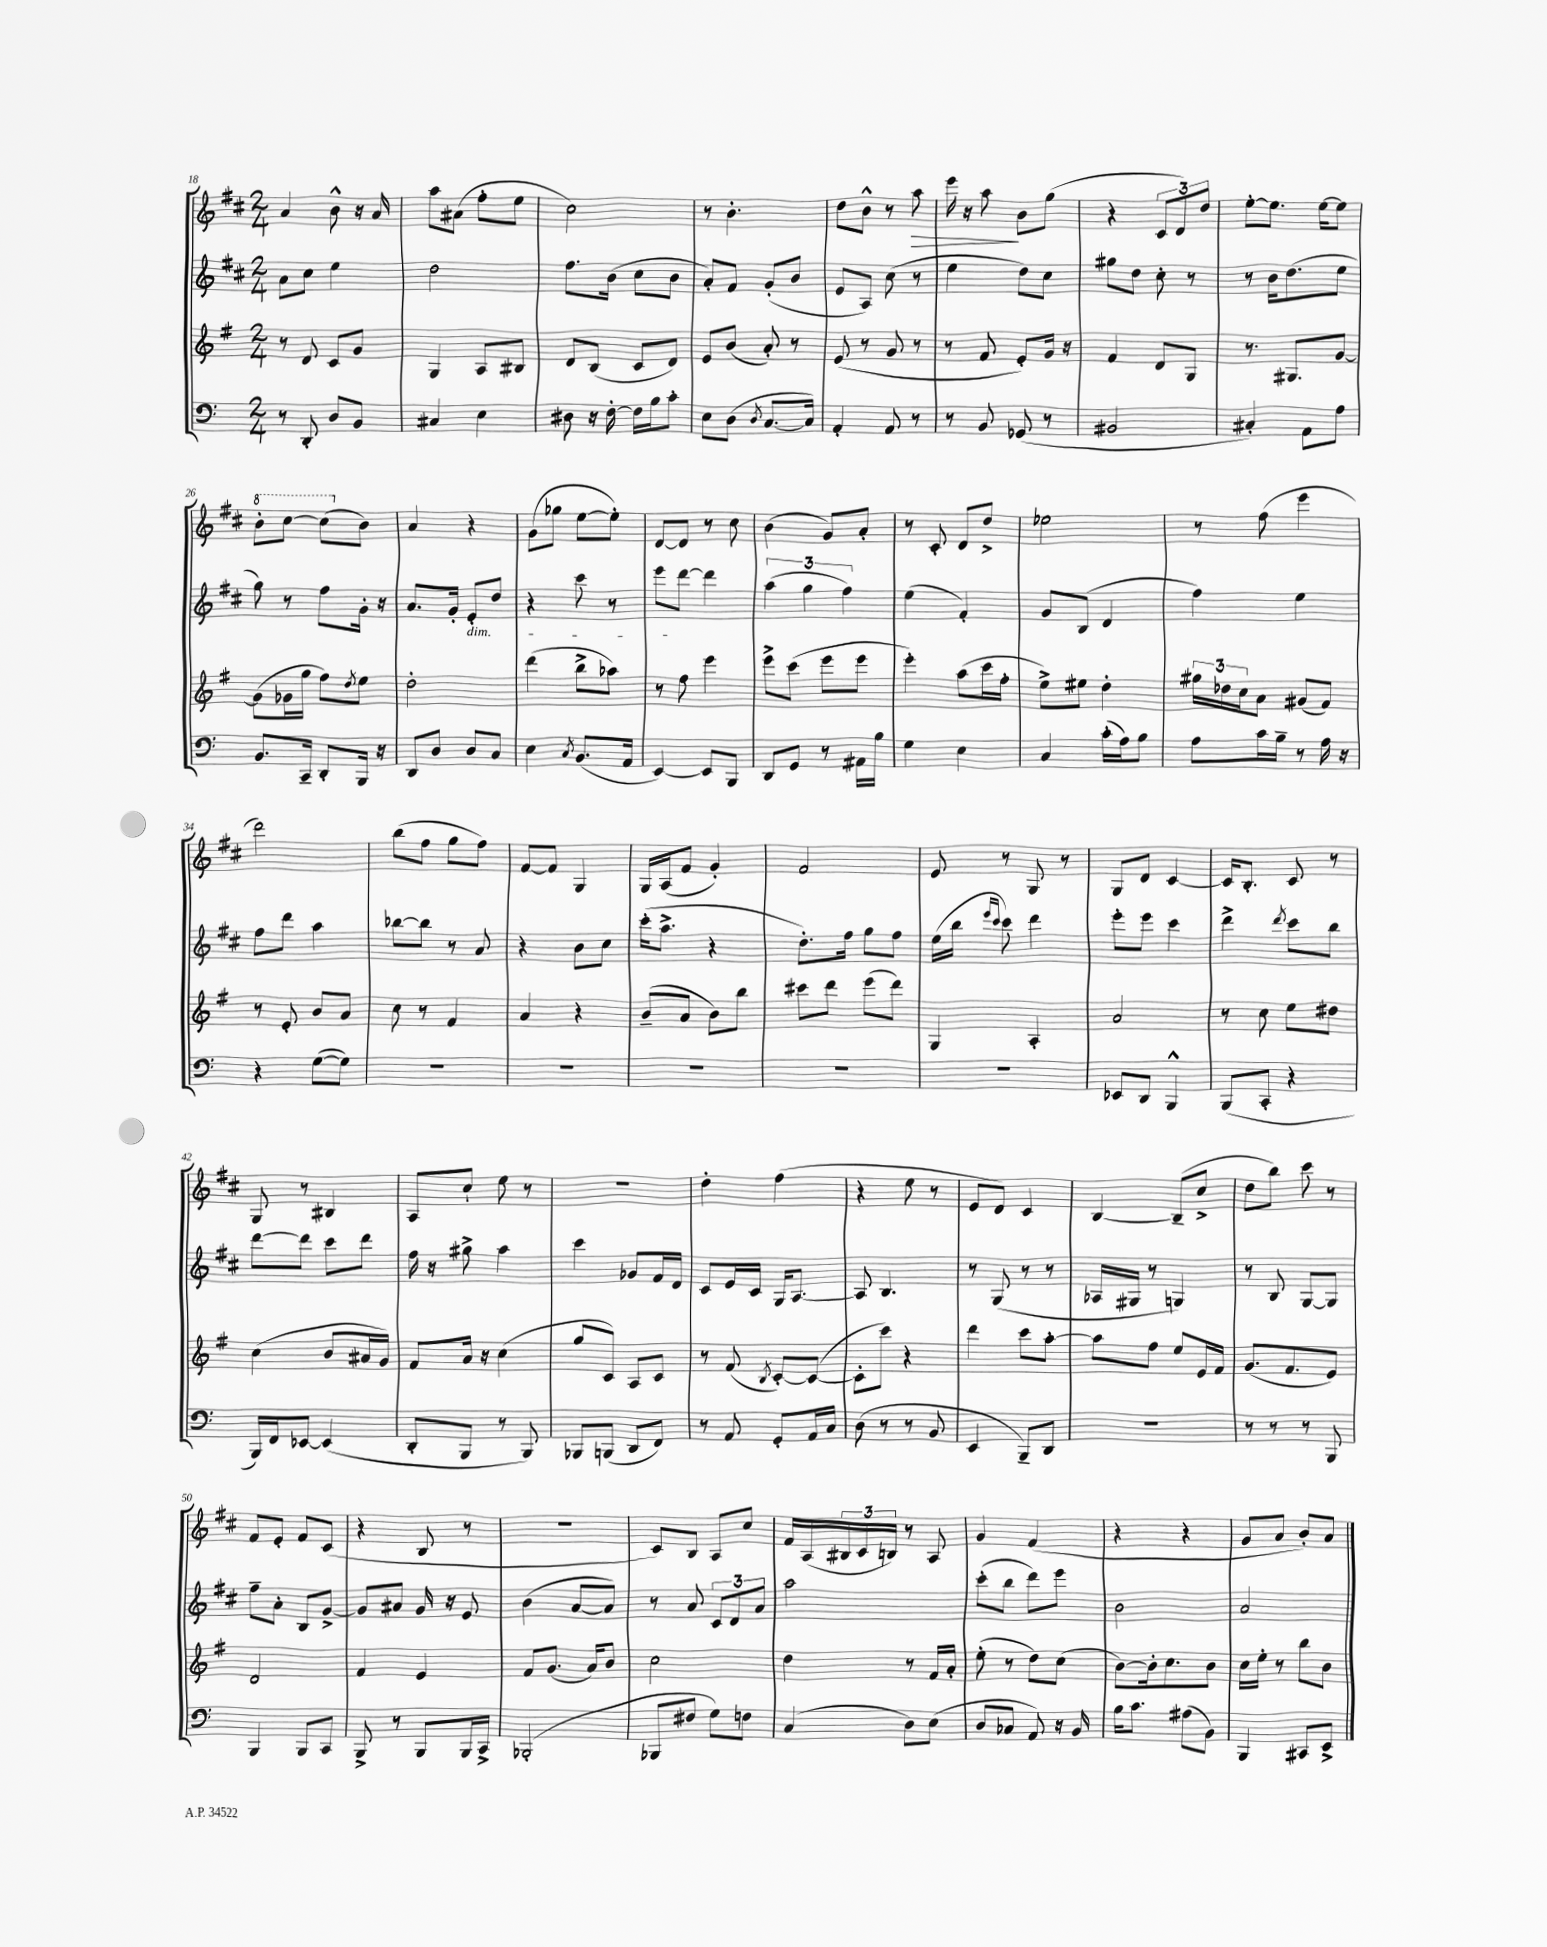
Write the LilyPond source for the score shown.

<<
\new StaffGroup <<
\new Staff = "s0" {
    \clef treble \key d \major \numericTimeSignature \time 2/4
    a'4 b'8-^ r16 a'16 |
    a''8 ais'8( fis''8-. e''8 |
    cis''2) |
    r8 b'4.-. |
    d''8 b'8-^ r8 a''8\> |
    e'''16 r16 a''8\! b'8 g''8( |
    r4 \tuplet 3/2 { cis'8 d'8) d''8 } |
    e''8~-. e''8. e''16~ e''8 |
    \ottava #1 b''8-. cis'''8~ cis'''8( \ottava #0 b'8) |
    a'4 r4 |
    g'8( ges''8 e''8~ e''8-.) |
    d'8~ d'8 r8 cis''8 |
    b'4( g'8) a'8-. |
    r8 cis'8-. d'8 d''8-> |
    ees''2 |
    r8 fis''8( e'''4 |
    d'''2) |
    b''8( fis''8 g''8 fis''8) |
    fis'8~ fis'8 g4 |
    g16 a16( fis'8 g'4-.) |
    fis'2 |
    e'8 r8 g8 r8 |
    g8 d'8 cis'4~ |
    cis'16 b8.-. cis'8 r8 |
    g8 r8 bis4 |
    a8 cis''8-! e''8 r8 |
    r2 |
    d''4-. fis''4( |
    r4 e''8 r8 |
    e'8 d'8) cis'4 |
    b4~ b8--( cis''8-> |
    d''8 b''8) cis'''8 r8 |
    fis'8 e'8-. fis'8 cis'8( |
    r4 b8 r8 |
    R2 |
    cis'8) b8 a8 cis''8 |
    fis'16 a16( \tuplet 3/2 { bis16 cis'16 b16) } r8 a8 |
    g'4 fis'4( |
    r4 r4 |
    g'8 a'8 b'8-.) a'8 \bar "|." |
}
\new Staff = "s1" {
    \clef treble \key d \major \numericTimeSignature \time 2/4
    a'8 cis''8 e''4 |
    d''2 |
    fis''8. b'16( cis''8 b'8 |
    a'8-.) fis'8 g'8-.( b'8 |
    e'8 a8) cis''8( r8 |
    e''4 d''8) cis''8 |
    gis''8 d''8 cis''8-. r8 |
    r8 b'16 d''8.( e''8 |
    g''8) r8 fis''8 g'16-. r16 |
    a'8. g'16-. e'8-.\dim d''8 |
    r4 cis'''8 r8 |
    e'''8 d'''8~\! d'''4 |
    \tuplet 3/2 { a''4( g''4 fis''4) } |
    e''4( fis'4-.) |
    g'8 b8( d'4 |
    fis''4) e''4 |
    fis''8 d'''8 a''4 |
    bes''8~ bes''8 r8 a'8 |
    r4 b'8 cis''8 |
    cis'''16-.( a''8.-> r4 |
    d''8.-.) fis''16 g''8 fis''8 |
    e''16( b''16 \grace { e'''16 cis'''16 } cis'''8) d'''4 |
    e'''8-. e'''8 cis'''4 |
    d'''4-> \acciaccatura { d'''8 } cis'''8 b''8 |
    d'''8~ d'''8 cis'''8 d'''8 |
    fis''16 r16 gis''8-> a''4 |
    cis'''4 ges'8 fis'16 d'16 |
    cis'8 e'16 cis'16 g16 a8.~ |
    a8 b4. |
    r8 g8( r8 r8 |
    aes16 gis16 r8 g4) |
    r8 b8 g8~ g8 |
    fis''8-- a'8-. b8 g'8~-> |
    g'8 ais'8 g'16 r16 e'8 |
    b'4( a'8~ a'8) |
    r8 a'8 \tuplet 3/2 { cis'8 d'8 a'8 } |
    a''2 |
    cis'''8-.( b''8 d'''8) e'''8 |
    b'2 |
    a'2 \bar "|." |
}
\new Staff = "s2" {
    \clef treble \key g \major \numericTimeSignature \time 2/4
    r8 d'8 c'8 g'8 |
    g4 a8 bis8 |
    d'8 b8( c'8 d'8) |
    e'8 b'8( a'8-.) r8 |
    e'8( r8 g'8 r8 |
    r8 fis'8 e'8-.) g'16 r16 |
    fis'4 d'8 g8 |
    r8. gis8. g'8~ |
    g'8( ges'16 g''16 fis''8) \acciaccatura { d''8 } e''8 |
    d''2-. |
    d'''4( b''8-> aes''8) |
    r8 fis''8 e'''4 |
    e'''8-> c'''8( e'''8 e'''8 |
    e'''4-.) a''8( c'''16 fis''16-. |
    e''8->) eis''8 d''4-. |
    \tuplet 3/2 { gis''16 des''16 c''16 } a'8 gis'8( fis'8) |
    r8 e'8-. b'8 a'8 |
    c''8 r8 fis'4 |
    a'4 r4 |
    b'8--( a'8 b'8) b''8 |
    cis'''8 d'''8 e'''8( d'''8) |
    g4 a4-. |
    a'2 |
    r8 c''8 e''8 dis''8 |
    c''4( b'8 ais'16 g'16) |
    fis'8 a'16 r16 c''4( |
    g''8 c'8) a8 c'8 |
    r8 fis'8( \acciaccatura { b8 } c'8~-.) c'8~( |
    c'8-. c'''8) r4 |
    d'''4 c'''8 a''8~-. |
    a''8 fis''8 e''8 e'16 fis'16 |
    g'8.( fis'8. e'8) |
    d'2 |
    fis'4 e'4 |
    fis'8 g'8.( a'16) b'8 |
    c''2 |
    d''4 r8 fis'16 a'16-. |
    e''8-.( r8 d''8) c''8( |
    b'8~) b'16-. c''8. b'8 |
    c''16 e''16-. r8 b''8 b'8 \bar "|." |
}
\new Staff = "s3" {
    \clef bass \key c \major \numericTimeSignature \time 2/4
    r8 d,8-. d8 b,8 |
    cis4 e4 |
    dis8 r16 f16~-. f16 b16 c'8-. |
    e8 d8( \acciaccatura { d8 } c8.~ c16) |
    a,4-. a,8 r8 |
    r8 b,8 ges,8( r8 |
    bis,2 |
    cis4-.) a,8 a8 |
    b,8. c,16-- d,8-. b,,16 r16 |
    d,8 d8 d8 c8 |
    e4 \acciaccatura { c8 } b,8.( a,16 |
    e,4~) e,8 b,,8 |
    d,8 g,8 r8 ais,16 b16 |
    g4 e4 |
    c4 c'16-.( a16) b8 |
    a8 c'16 b16-- r8 a16 r16 |
    r4 g8~( g8) |
    R2 |
    R2 |
    R2 |
    R2 |
    R2 |
    ees,8 d,8 b,,4-^ |
    b,,8( c,8-. r4 |
    b,,16) f,16 ees,8~ ees,4( |
    d,8-. b,,8 r8 b,,8) |
    bes,,8 b,,8( d,8 f,8) |
    r8 a,8 g,8-. a,16 c16 |
    d8( r8 r8 b,8 |
    e,4 b,,8--) d,8 |
    R2 |
    r8 r8 r8 b,,8 |
    b,,4 b,,8 c,8 |
    b,,8-> r8 b,,8 b,,16 c,16-> |
    bes,,2-.( |
    bes,,8 fis8 g8) f8 |
    c4( d8) e8( |
    d8 ces8 a,8) r16 b,16 |
    b16 c'8. ais8( b,8) |
    b,,4 cis,8 e,8-> \bar "|." |
}
>>
>>
\layout { \context { \Score currentBarNumber = #18 } }
